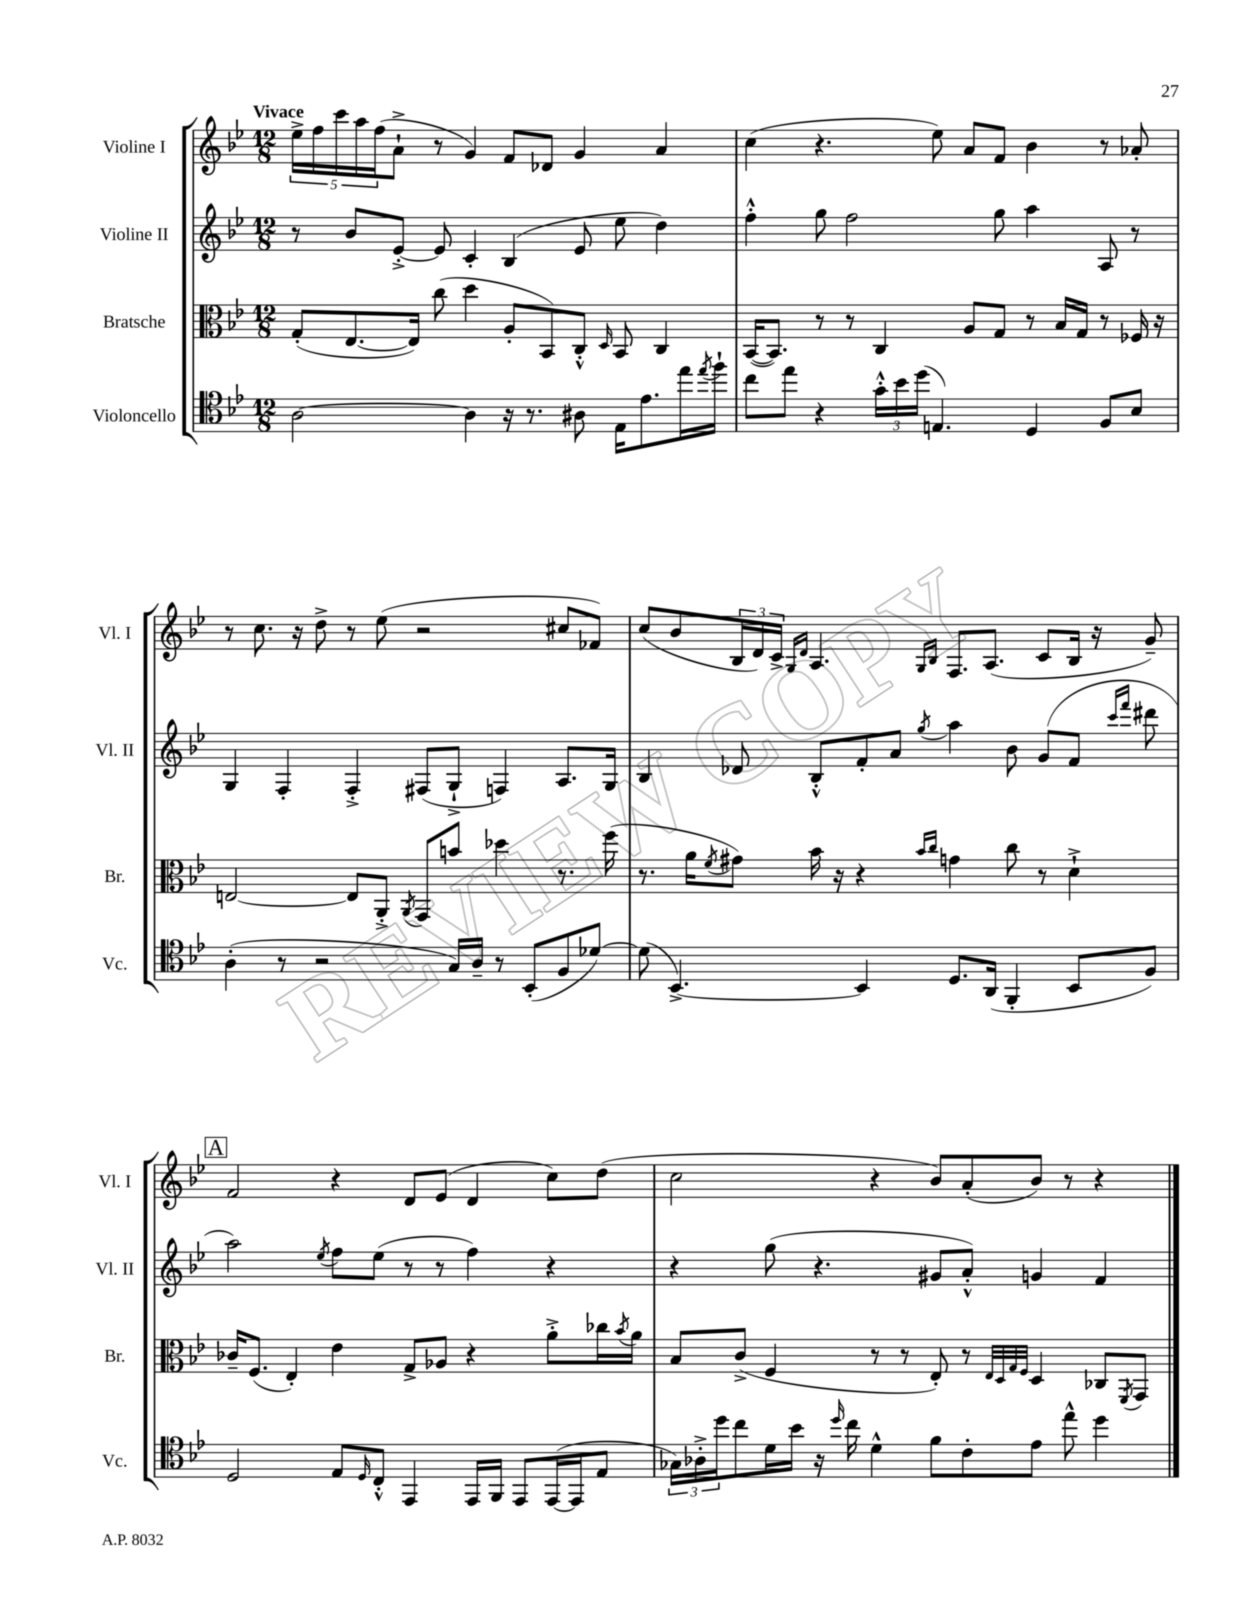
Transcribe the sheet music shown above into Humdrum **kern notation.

**kern	**kern	**kern	**kern
*staff4	*staff3	*staff2	*staff1
*clefC4	*clefC3	*clefG2	*clefG2
*k[b-e-]	*k[b-e-]	*k[b-e-]	*k[b-e-]
*M12/8	*M12/8	*M12/8	*M12/8
[2A\	(8G'/L	8r	20ee-^\LL
.	.	.	20ff\
.	.	.	20ccc\
.	[8.E-/	8b-/L	.
.	.	.	20aa\
.	.	.	(20ff\J
.	.	[8e-'^/J	8a`^\J
.	16E-/]Jk)	.	.
.	(8cc\	8e-/]	8r
4A\]	4dd\	4c'/	4g/)
16r	8A'/L	(4B-/	8f/L
8.r	.	.	.
.	8BB-/)	.	8d-/J
8A#\	8C'^^/J	8e-/	4g/
.	16qqD/	.	.
16E-\LK	8BB-/	8ee-\	.
8.e-\	.	.	.
.	4C/	4dd\)	4a/
16ee-\L	.	.	.
8qee-/	.	.	.
16ff`\JJ	.	.	.
=	=	=	=
8cc\L	([16BB-/LK	4ff'^^\	(4cc\
.	8.BB-/]J)	.	.
8ee-\J	.	.	.
4r	8r	8gg\	4.r
.	8r	2ff\	.
24g'^^\LL	4C/	.	.
24b-\	.	.	.
(24dd\JJ	.	.	.
4.E/)	.	.	8ee-\)
.	8A/L	.	8a/L
.	8G/J	8gg\	8f/J
4D/	8r	4aa\	4b-\
.	16B-/LL	.	.
.	16G/JJ	.	.
8F/L	8r	8A/	8r
8B-/J	16F-/	8r	8a-'/
.	16r	.	.
=	=	=	=
(4A'\	[2E/	4G/	8r
.	.	.	8.cc\
8r	.	4F'/	.
.	.	.	16r
2r	.	.	8dd^\
.	8E/]L	4F'^/	8r
.	8AA'^/J	.	(8ee-\
.	8qAA/	.	.
.	8GG/L	(8F#/L	2r
16G/LL)	8b/J	8G`^/J	.
16A~/JJ	.	.	.
8r	4dd-\	4F/)	.
(8BB-'/L	.	.	.
8F/	8.r	8.A/L	8cc#/L
[8d-/J)	.	.	8f-/J)
.	(16ff\	16G/Jk	.
=	=	=	=
(8d-\]	8.r	4B-/	(8cc/L
[4.BB-^/)	.	.	8b-/
.	16a\LK	.	.
.	8qf/	.	.
.	8g#\J)	8d-/	24B-/L
.	.	.	24d/)
.	.	.	24c^/JJ
.	.	.	16qqG/LL
.	.	.	16qqd/JJ
.	16b-\	8B-'^^/L	4.A/
.	16r	.	.
4BB-/]	4r	8f'/	.
.	.	8a/J	.
.	16qqb-/LL	.	16qqG/LL
.	16qqcc/JJ	8qgg/	16qqB-/JJ
8.D/L	4g\	4aa\	8.F/L
(16AA/Jk	.	.	(8.A/J
4FF'/	8cc\	8b-\	.
.	8r	(8g/L	8c/L
8BB-/L	4d`^\	8f/J	16B-/Jk
.	.	.	16r
.	.	16qqccc/LL	.
.	.	16qqfff/JJ	.
8F/J)	.	8ddd#\	8g~/)
=	=	=	=
2D/	16c-~/LK	2aa\)	2f/
.	(8.F/J	.	.
.	4E-'/)	.	.
.	.	8qee-/	.
8E-/L	4e-\	8ff\L	4r
16qqD/	.	.	.
8C'^^/J	.	(8ee-\J	.
4EE-/	8G^/L	8r	8d/L
.	8A-/J	8r	(8e-/J
16EE-/LL	4r	4ff\)	4d/
16FF/JJ	.	.	.
8EE-/L	.	.	.
([16EE-/L	8a'^\L	4r	8cc\L)
16EE-/]J	.	.	.
8E-/J	16cc-\L	.	(8dd\J
.	8qb-/	.	.
.	16a\JJ	.	.
=	=	=	=
24G-\LL)	8B-/L	4r	2cc\
24A-'^\	.	.	.
24dd\J	.	.	.
8cc\	(8c^/J	.	.
16d\L	4F/	(8gg\	.
16b-\JJ	.	.	.
16r	.	4.r	.
16qqdd/	.	.	.
16cc\	.	.	.
4d^^\	8r	.	4r
.	8r	.	.
8f\L	8E-'/)	8g#/L	8b-/L)
8c'\	8r	8a'^^/J)	(8a'/
.	32qqE-/LLL	.	.
.	32qqD/	.	.
.	32qqG/	.	.
.	32qqF/JJJ	.	.
8e-\J	4D/	4g/	8b-/J)
8ee-^^\	.	.	8r
4dd\	8C-/L	4f/	4r
.	8qFF/	.	.
.	8GG/J	.	.
==	==	==	==
*-	*-	*-	*-
